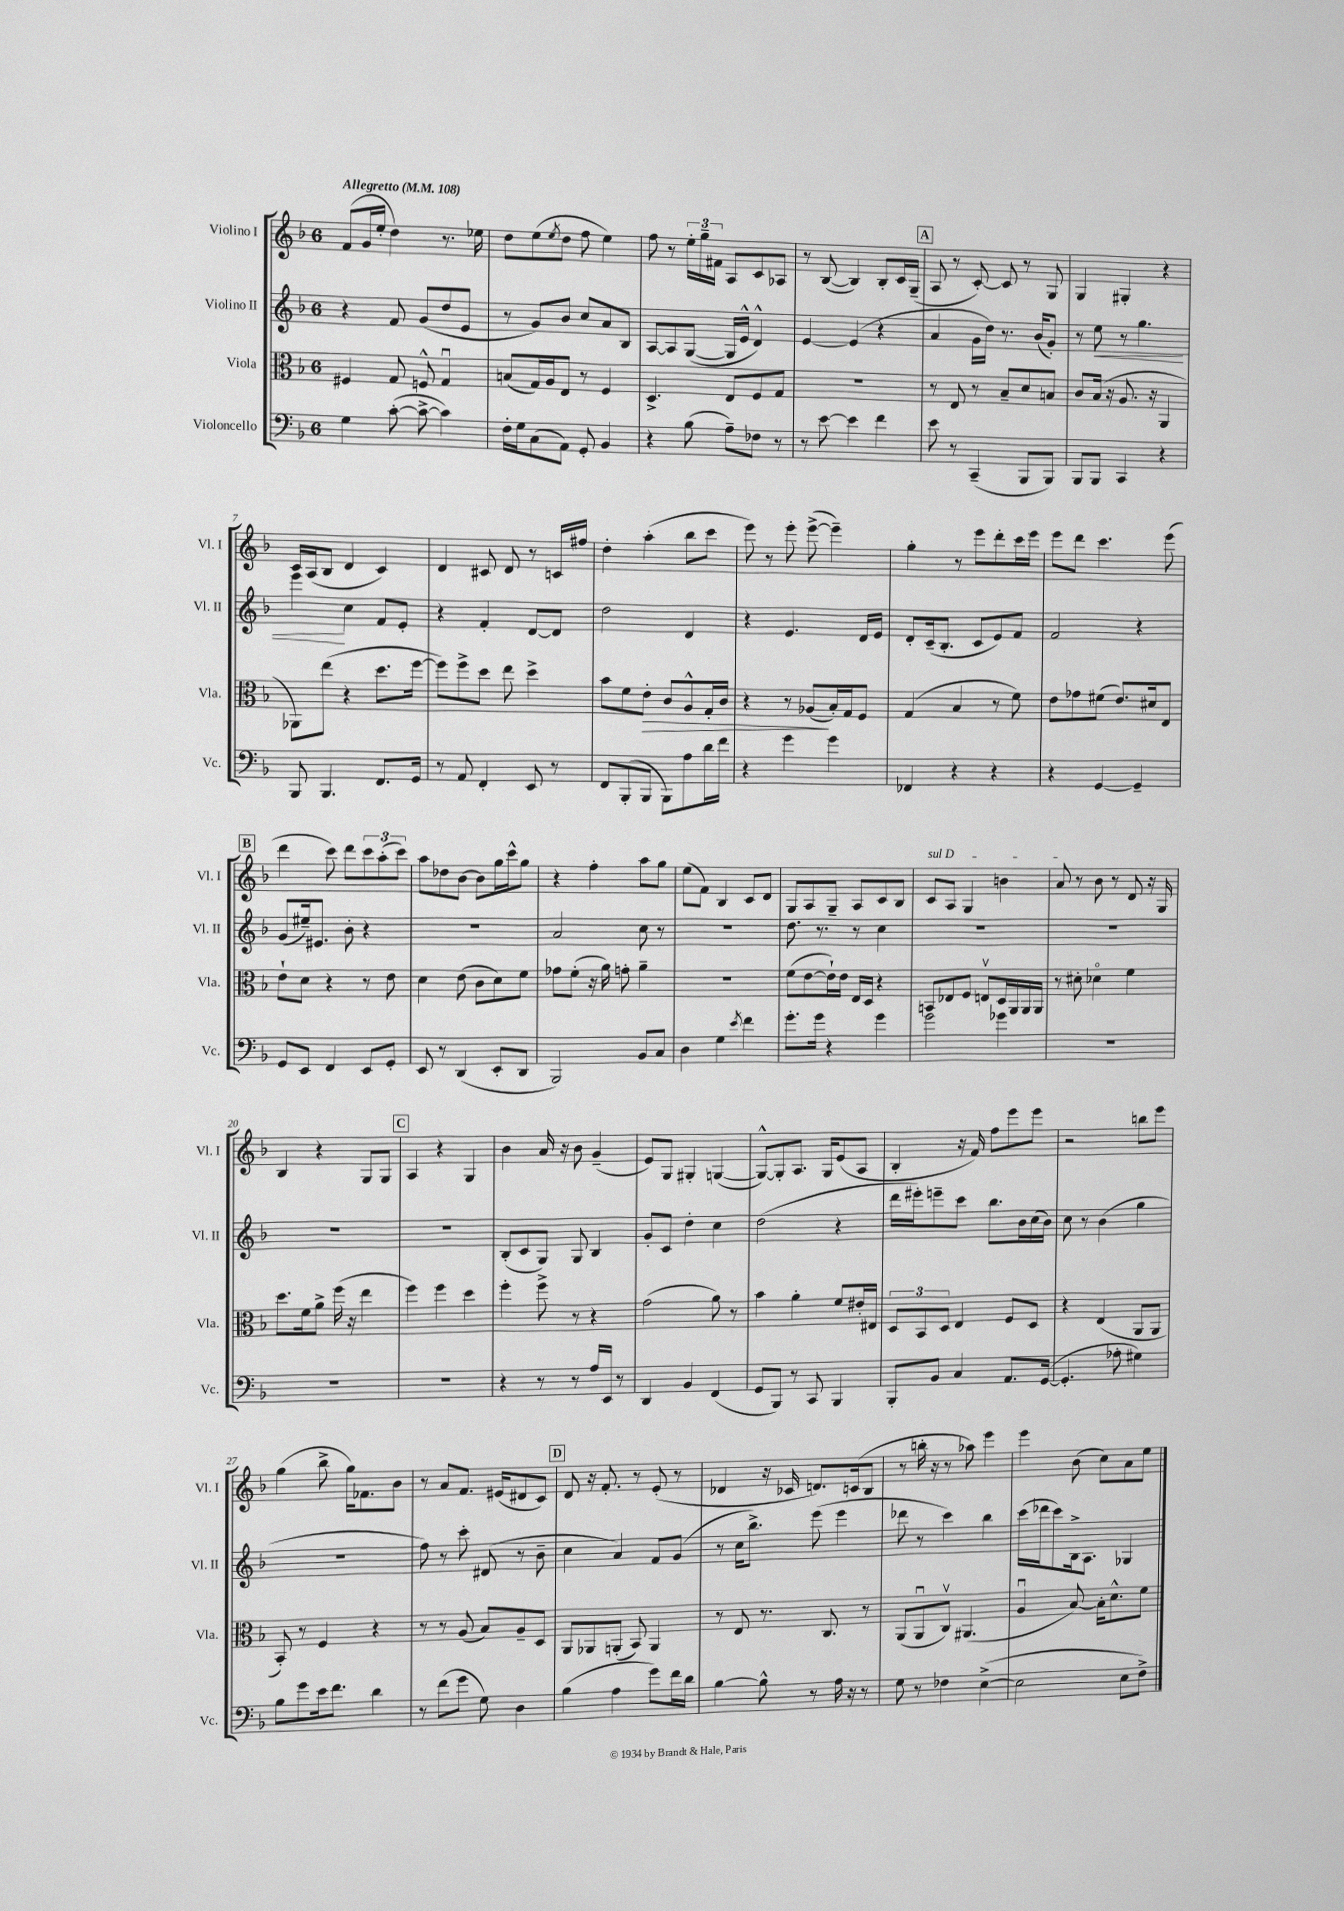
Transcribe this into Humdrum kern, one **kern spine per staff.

**kern	**kern	**dynam	**kern	**dynam	**kern
*part4	*part3	*part3	*part2	*part2	*part1
*staff4	*staff3	*staff3	*staff2	*staff2	*staff1
*I"Violoncello	*I"Viola	*	*I"Violino II	*	*I"Violino I
*I'Vc.	*I'Vla.	*	*I'Vl. II	*	*I'Vl. I
*clefF4	*clefC3	*	*clefG2	*	*clefG2
*k[b-]	*k[b-]	*	*k[b-]	*	*k[b-]
*M6/8	*M6/8	*	*M6/8	*	*M6/8
*MM108	*MM108	*	*MM108	*	*MM108
=1	=1	=1	=1	=1	=1
!	!	!	!	!	!LO:TX:a:B:t=Allegretto
4G\	4F#X/	.	4r	.	(8f/L
.	.	.	.	.	16g/L
.	.	.	.	.	16ee'/JJ
([8c'\	8G/	.	8f/	.	4dd\)
8c^\_	8Fn^^/	.	(8g/L	.	.
4c\])	4Gu/	.	8dd/	.	8.r
.	.	.	8e/J	.	.
.	.	.	.	.	16ee-X\
=2	=2	=2	=2	=2	=2
16F'\LL	(8Bn/L	.	8r	.	8dd\L
16G\J	.	.	.	.	.
(8C\	16G/L)	.	8g/L)	.	(8ee\
.	16A/J	.	.	.	.
.	.	.	.	.	8qee/
8AA\J)	8E/J	.	8b-/J	.	8dd\J
8GG'/	8r	.	8cc/L	.	8ff\
4BB-/	4F/	.	8a/	.	4ee\)
.	.	.	8B-/J	.	.
=3	=3	=3	=3	=3	=3
4r	4.D^/	.	[8A/L	.	8ff\
.	.	.	8A/]	.	8r
(8B-\	.	.	([8G/J	.	24ee'\LL
.	.	.	.	.	24gg~\
.	.	.	.	.	24f#X\JJ
8A~\L)	8E/L	.	16G/LL]	.	8A/L
.	.	.	16e^^/JJ	.	.
8F-X\J	8F/	.	4d^^/)	.	8c/
8r	8G/J	.	.	.	8A-X/J
=4	=4	=4	=4	=4	=4
8r	2.r	.	[4e/	.	8r
[8e\	.	.	.	.	([8B-/
4e\]	.	.	(4e/]	.	4B-/])
4f\	.	.	4r	.	8B-'/L
.	.	.	.	.	16c/L
.	.	.	.	.	(16G~/JJ
!!LO:REH:place=s1:t=A
=5	=5	=5	=5	=5	=5
8e\	8r	.	4a/	.	8A/
8r	8E/	.	.	.	8r
(4CC~/	8r	.	16g\LL	.	[8c'/)
.	.	.	16dd\JJ)	.	.
.	8B-~/L	.	8.r	.	8c/]
8BBB-/L	8d/	.	.	.	8r
.	.	.	(16b-/KL	.	.
8BBB-/J)	8Bn/J	.	8g'/J)	.	8G/
=6	=6	=6	=6	=6	=6
8BBB-/L	8c/L	.	8r	.	4G/
!	!	!	!	!LO:HP:b	!
8BBB-/J	(16B-/Jk	.	8ee\	<	.
.	16r	.	.	.	.
4CC/	8.A/	.	8r	.	4G#X'/
.	.	.	4.gg\	.	.
.	16r	.	.	.	.
4r	4AA/	.	.	.	4r
!!LO:LB:g=z
=7	=7	=7	=7	=7	=7
8BBB-/	8AA-X\L)	.	4eee\	.	16c/LL
.	.	.	.	.	(16A/J
4.BBB-/	(8ee\J	.	.	.	8B-/J
.	4r	.	4cc\	[	4d/
8.FF/L	8.dd\L	.	8f/L	.	4c/)
.	.	.	8e'/J	.	.
16GG/Jk	[16ff\Jk	.	.	.	.
=8	=8	=8	=8	=8	=8
8r	8ff\L])	.	4r	.	4d/
8AA/	8ff^\	.	.	.	.
4FF'/	8dd\J	.	4f'/	.	8c#X/
.	8ee\	.	.	.	8d/
8EE/	4dd^\	.	[8d/L	.	8r
8r	.	.	8d/J]	.	16cn/LL
.	.	.	.	.	16ff#X/JJ
=9	=9	=9	=9	=9	=9
8FF/L	8b-\L	.	2dd\	.	4dd'\
(8BBB-'/	8f\	.	.	.	.
!	!	!LO:HP:b	!	!	!
8BBB-/J	8e'\J	>	.	.	(4aa'\
8BBB-\L)	8c/L	.	.	.	.
8A\	8A^^/	.	4d/	.	8bb-\L
16d\L	16G'/L	.	.	.	8ccc\J
16f\JJ	16c/JJ	.	.	.	.
=10	=10	=10	=10	=10	=10
4r	4r	.	4r	.	8eee\)
.	.	.	.	.	8r
4g\	8r	.	4.e/	.	8eee'\
.	(8A-X/L	.	.	.	([8eee^\
4g\	16B-'/L)	]	.	.	4eee~\])
.	16G/J	.	.	.	.
.	8F/J	.	16d/LL	.	.
.	.	.	16e/JJ	.	.
=11	=11	=11	=11	=11	=11
4FF-X/	(4G/	.	8d'/L	.	4gg'\
.	.	.	(16c~/k	.	.
.	.	.	8.B-'/J	.	.
4r	4B-/	.	.	.	8r
.	.	.	8c/L	.	8eee\L
4r	8r	.	8e/)	.	8ddd'\
.	8f\)	.	8f/J	.	16ccc\L
.	.	.	.	.	16eee\JJ
=12	=12	=12	=12	=12	=12
4r	8e\L	.	2f/	.	8eee\L
.	8g-X\	.	.	.	8ddd\J
[4GG/	(8f#X\J	.	.	.	4.ccc\
.	8.e/L)	.	.	.	.
4GG~/]	.	.	4r	.	.
.	16d#X/k	.	.	.	.
.	8E/J	.	.	.	(8eee\
!!LO:LB:g=z
!!LO:REH:place=s1:t=B
=13	=13	=13	=13	=13	=13
8GG/L	8e`\L	.	(8g/L	.	4ddd\
8EE/J	8d\J	.	16ee#X~/k)	.	.
.	.	.	8.e#X/J	.	.
4FF/	4r	.	.	.	8ccc\)
.	.	.	8b-'\	.	8ddd\L
8EE/L	8r	.	4r	.	12ccc\
.	.	.	.	.	(12aa'\
8GG'/J	8e\	.	.	.	.
.	.	.	.	.	12ccc\J)
=14	=14	=14	=14	=14	=14
8EE/	4d\	.	2.r	.	8aa\L
8r	.	.	.	.	8dd-X\
(4DD/	(8e\	.	.	.	[8b-\J
.	8c\L	.	.	.	8b-\L]
8EE'/L	8d\)	.	.	.	16gg\L
.	.	.	.	.	16ccc^^\J
8DD/J	8f\J	.	.	.	8gg\J
=15	=15	=15	=15	=15	=15
2BBB-/)	8g-X\L	.	2a/	.	4r
.	(8f'\J	.	.	.	.
.	16r	.	.	.	4ff'\
.	16a\)	.	.	.	.
.	8gn'\	.	.	.	.
8BB-/L	4a~\	.	8cc\	.	8aa\L
8C/J	.	.	8r	.	8gg\J
=16	=16	=16	=16	=16	=16
4D\	2.r	.	2.r	.	(8ee\L
.	.	.	.	.	8f\J)
4G\	.	.	.	.	4B-/
8qe/	.	.	.	.	.
4f\	.	.	.	.	8c/L
.	.	.	.	.	8d/J
=17	=17	=17	=17	=17	=17
8.g'\L	(8f\L	.	8.dd\	.	8G/L
.	[8e\	.	.	.	8A/
16g\Jk	.	.	8.r	.	.
4r	16e`\L])	.	.	.	8G~/J
.	16e\JJ	.	.	.	.
.	16E/LL	.	8r	.	8A/L
.	16D/JJ	.	.	.	.
4g\	4r	.	4cc\	.	8c/
.	.	.	.	.	8B-/J
=18	=18	=18	=18	=18	=18
!	!	!	!	!	!LO:TX:a:i:t=sul D
2g\	8BBn/L	.	2.r	.	8c/L
.	8E-X/	.	.	.	8A/J
.	8F/J	.	.	.	4G/
.	8Env/L	.	.	.	.
4g-X\	16D/L	.	.	.	4bn\
.	16AA/	.	.	.	.
.	16AA/	.	.	.	.
.	16AA/JJ	.	.	.	.
=19	=19	=19	=19	=19	=19
2.r	8r	.	2.r	.	8a/
.	8d#X'\	.	.	.	8r
.	4d-X\	.	.	.	8b-\
.	.	.	.	.	8r
.	4f\	.	.	.	8d/
.	.	.	.	.	16r
.	.	.	.	.	16G/
!!LO:LB:g=z
=20	=20	=20	=20	=20	=20
2.r	8.dd\L	.	2.r	.	4B-/
.	16f\k	.	.	.	.
.	8a^\J	.	.	.	4r
.	(16ff\	.	.	.	.
.	16r	.	.	.	.
.	4ee\	.	.	.	8G/L
.	.	.	.	.	8G/J
!!LO:REH:place=s1:t=C
=21	=21	=21	=21	=21	=21
2.r	4ff\)	.	2.r	.	4A/
.	4ff\	.	.	.	4r
.	4dd\	.	.	.	4G/
=22	=22	=22	=22	=22	=22
4r	4ff'\	.	(8B-'/L	.	4b-\
.	.	.	8c/	.	.
8r	8ff^\	.	8G/J)	.	16a/
.	.	.	.	.	16r
8r	8r	.	8G/	.	8b-\
16A/LL	4r	.	4B-/	.	(4g~/
16EE/JJ	.	.	.	.	.
8r	.	.	.	.	.
=23	=23	=23	=23	=23	=23
4DD/	(2g\	.	8g'/L	.	8e/L)
.	.	.	8c/J	.	8G/J
4BB-/	.	.	4dd'\	.	4G#X'/
(4FF/	8a\)	.	4cc\	.	([4Gn/
.	8r	.	.	.	.
=24	=24	=24	=24	=24	=24
8GG/L	4b-\	.	(2dd\	.	8G^^/L_)
8BBB-/J)	.	.	.	.	8G'/]
8r	4a'\	.	.	.	8.A/J
8CC/	.	.	.	.	.
.	.	.	.	.	16G/KL
4BBB-/	8f/L	.	4r	.	(8e/
.	16e#X'/L	.	.	.	8A/J
.	16E#X/JJ	.	.	.	.
=25	=25	=25	=25	=25	=25
8BBB-'/L	12D/L	.	16ddd\LL	.	4B-'/
.	.	.	16eee#X'\J)	.	.
.	12BB-/	.	.	.	.
8BB-/J	.	.	8eeen~\	.	.
.	12D/J	.	.	.	.
4C/	4E/	.	8ccc\J	.	16r
.	.	.	.	.	16f/)
.	.	.	8.bb-\L	.	8ff\L
8.AA/L	8F/L	.	.	.	8eee\
.	.	.	16b-\L	.	.
.	8D/J	.	(16cc\	.	8eee\J
([16GG/Jk	.	.	16b-\JJ)	.	.
=26	=26	=26	=26	=26	=26
4.GG'/]	4r	.	8cc\	.	2r
.	.	.	8r	.	.
.	(4E/	.	(4b-\	.	.
8A-X'\	.	.	.	.	.
4G#X\)	8AA/L	.	4gg\	.	8bbn\L
.	8AA/J	.	.	.	8eee\J
!!LO:LB:g=z
=27	=27	=27	=27	=27	=27
8B-\L	8BB-'/)	.	2.r	.	(4gg\
8g\	8r	.	.	.	.
16e\k	4F/	.	.	.	8bb-^\
8.f\J	.	.	.	.	.
.	.	.	.	.	16gg\KL)
.	.	.	.	.	8.f-X\
4d\	4r	.	.	.	.
.	.	.	.	.	8b-\J
=28	=28	=28	=28	=28	=28
8r	8r	.	8ff\)	.	8r
(8f\L	8r	.	8r	.	8a/L
8g\J	(8A/	.	8ccc'\	.	8.f/J
8G\)	8B-/L)	.	(8d#X/	.	.
.	.	.	.	.	(16e#X/KL
4D\	8A~/	.	8r	.	8d#X/
.	8D/J	.	8b-~\	.	8c/J)
!!LO:REH:place=s1:t=D
=29	=29	=29	=29	=29	=29
(4B-\	8AA/L	.	4cc\	.	8d/
.	8AA-X/	.	.	.	16r
.	.	.	.	.	8.f'/
4A\	(8AAn'/J	.	4a/)	.	.
.	8BB-/)	.	.	.	8r
8g\L)	4AA/	.	8f/L	.	(8e'/
16f\L	.	.	(8g/J	.	8r
16d\JJ	.	.	.	.	.
=30	=30	=30	=30	=30	=30
[4B-\	8r	.	8r	.	4d-X/
.	8E/	.	16cc\KL	.	.
.	.	.	8.bb-^\J)	.	.
8B-^^\]	8.r	.	.	.	16r
.	.	.	.	.	16c-X/
8r	.	.	(8eee\	.	8.dn/L)
.	8.C/	.	.	.	.
16A\	.	.	4eee\	.	.
16r	.	.	.	.	(16cn/k
8r	8r	.	.	.	8B-/J
=31	=31	=31	=31	=31	=31
8G\	(8AA/L	.	8ddd-X\	.	8r
8r	8AAu/	.	8r	.	16bbn'\
.	.	.	.	.	16r
4F-X\	8Cv/J)	.	4ccc\)	.	8r
.	(4.AA#X/	.	.	.	8aa-X\)
([4E^\	.	.	4bb-\	.	4eee\
=32	=32	=32	=32	=32	=32
2E\]	4Au/	.	(16ccc\LL	.	4eee\
.	.	.	16ddd-X\J	.	.
.	.	.	8ccc\)	.	.
.	[8B-/)	.	16B-^\k	.	(8b-\
.	.	.	8.A\J	.	.
.	16B-'\KL]	.	.	.	8cc\L)
.	8.d^^\	.	.	.	.
8E\L	.	.	4G-X/	.	8a\
8F^\J)	8f\J	.	.	.	8ee\J
==	==	==	==	==	==
*-	*-	*-	*-	*-	*-
